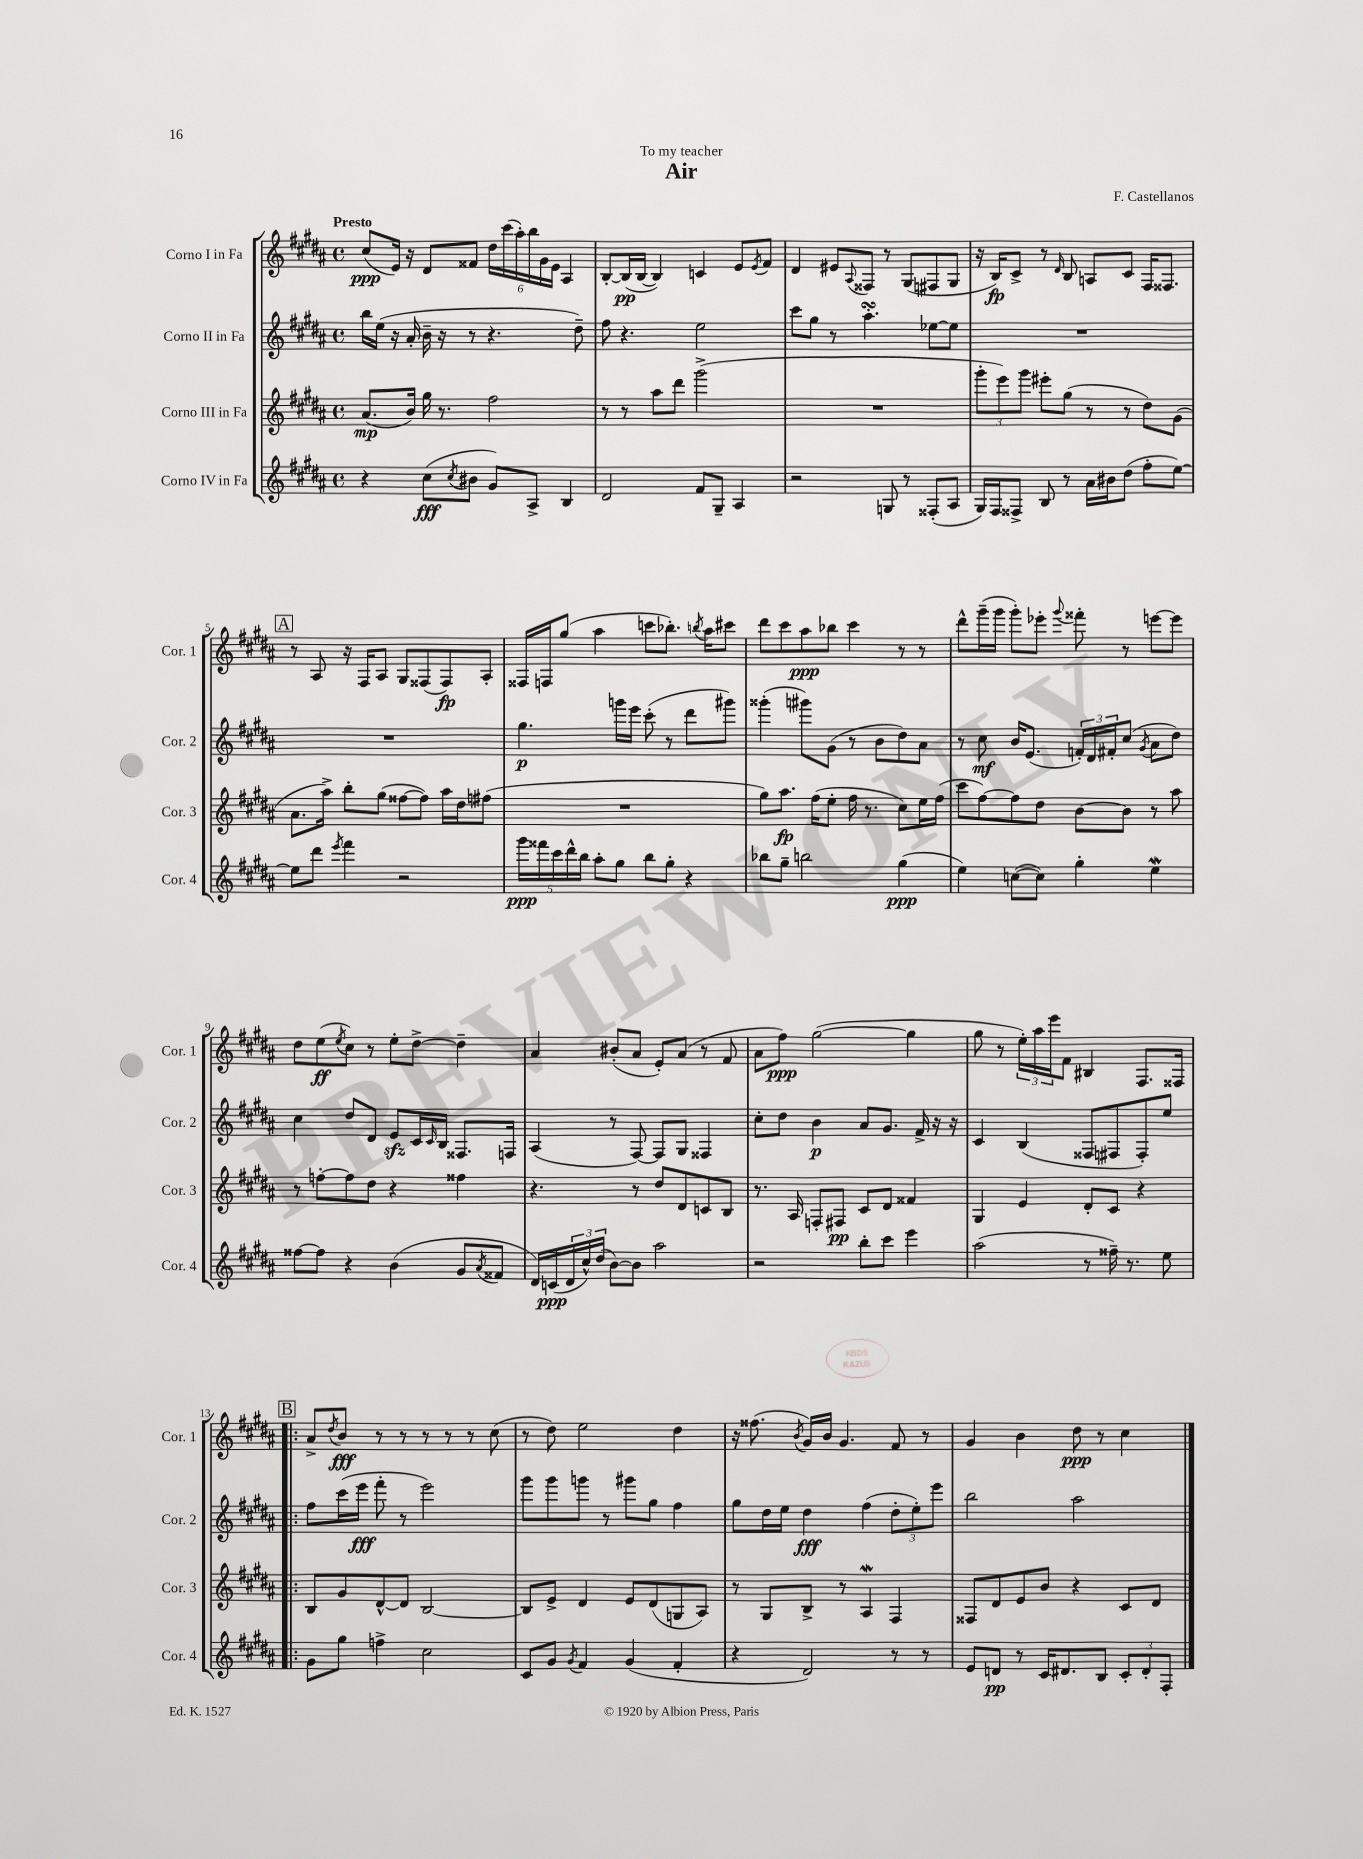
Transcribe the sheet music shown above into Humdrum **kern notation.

**kern	**kern	**kern	**kern
*staff4	*staff3	*staff2	*staff1
*clefG2	*clefG2	*clefG2	*clefG2
*k[f#c#g#d#a#]	*k[f#c#g#d#a#]	*k[f#c#g#d#a#]	*k[f#c#g#d#a#]
*M4/4	*M4/4	*M4/4	*M4/4
*met(c)	*met(c)	*met(c)	*met(c)
4r	(8.a#	16bb	(8cc#
.	.	(16ee	.
.	.	16r	16e)
.	16b)	16a#'	16r
(8cc#	16gg#	16b~	8d#
.	8.r	16r	.
8qcc#	.	.	.
8b#	.	8r	8f##
8g#)	2ff#	4.r	24dd#
.	.	.	(24ccc#
.	.	.	24aa#')
8A#^	.	.	24bb
.	.	.	24g#
.	.	.	24e
4B	.	.	4A#
.	.	8dd#~)	.
=	=	=	=
2d#	8r	8ff#	[8B'
.	8r	4.r	(16B]
.	.	.	[16B
.	8aa#	.	4B])
.	8ddd#	.	.
8f#	(2ggg#^	2ee	4c
8G#~	.	.	.
4A#	.	.	8e
.	.	.	8qe
.	.	.	8f#
=	=	=	=
2r	1r	8ccc#	4d#
.	.	8gg#	.
.	.	8r	8e#
.	.	.	8qqA#
.	.	4.aa#'	8F##
8G	.	.	8r
8r	.	.	(8G#
(8F##'	.	[8ee-	8F#
8A#	.	8ee-]	8G#
=	=	=	=
16G#)	12ggg#'	1r	16r
16F#	.	.	16B)
.	12eee)	.	.
8F##^	.	.	8c#^
.	12ggg#	.	.
8B	8eee#'	.	8r
.	.	.	16qqd#
8r	(8gg#	.	8B
16a#	8r	.	8A
16b#	.	.	.
(8dd#	8r	.	8c#
8ff#'	8dd#)	.	16F#
.	.	.	8.F##
[8ee)	(8g#	.	.
=	=	=	=
8ee]	8.a#	1r	8r
8ddd#	.	.	8A#
.	16aa#^)	.	.
8qeee	.	.	.
4fff#	8bb'	.	16r
.	.	.	16F#
.	(8gg#	.	8A#
2r	[8ff##	.	8G#
.	8ff##])	.	(8F##
.	16aa#	.	8F##)
.	16dd#	.	.
.	(8ff#	.	8A#'
=	=	=	=
20ggg#	1r	4.gg#	16F##
20fff##	.	.	.
.	.	.	16F
20ccc#	.	.	.
.	.	.	(8gg#
20ddd#^^	.	.	.
20bb	.	.	.
8aa#'	.	.	4aa#
8gg#	.	16ggg	.
.	.	16eee	.
8bb	.	(8ccc#'	8ccc
8gg#'	.	8r	8.bb-')
4r	.	8ddd#	.
.	.	.	8qbb
.	.	.	16aa#
.	.	8ggg#)	8ccc#
=	=	=	=
8bb-	8gg#)	(4ggg##'	8ddd#
8gg#~	8.aa#	.	8ccc#
2bb	.	8ggg#)	8aa#
.	(16ff#	.	.
.	8ee'	(8g#	8bb-
.	16ff#	8r	4ccc#
.	8.r	.	.
.	.	8b	.
(4gg#	8cc#)	8dd#)	8r
.	16ee	8a#	8r
.	(16ff#	.	.
=	=	=	=
4ee)	8ccc#	8r	8ddd#^^
.	[8ff#)	8cc#	(16ggg#~
.	.	.	16ggg#
([8cc	8ff#]	16b	8ggg#')
.	.	(8.e	.
8cc])	8dd#	.	8eee-'
.	.	.	8qqggg#
4gg#'	[8b	24f')	8fff##'
.	.	24d#	.
.	.	24f#'	.
.	8b]	(8cc#	8r
.	.	8qg#	.
4ee	8r	8a#	[8eee
.	8aa#	8dd#)	8eee]
=	=	=	=
[8ff##	8r	4cc#	8dd#
8ff##]	[8ff'	.	(8ee
.	.	.	8qee
4r	8ff]	8dd#	8cc#)
.	8dd#	8d#	8r
(4b	4r	8e	8ee'
.	.	16c#	[8dd#^
.	.	16qqc#	.
.	.	16B	.
8g#	4ff##	8.F##	4dd#~]
8qa#	.	.	.
8f##	.	.	.
.	.	16F	.
=	=	=	=
16d#)	4.r	(4A#	4a#
(16c	.	.	.
24d#	.	.	.
24cc#^^)	.	.	.
(24dd#	.	.	.
[8b)	.	8r	(8b#'
8b]	8r	[8F#)	8a#
2aa#	8dd#	8F#]	8e')
.	8d#	8G#	(8a#
.	8c	4F##	8r
.	8B	.	8f#
=	=	=	=
2r	8.r	8cc#'	8a#
.	.	8dd#	8ff#)
.	16A#	.	.
.	8F'	4b	([2gg#
.	8F#	.	.
8bb'	8c#	8a#	.
8ccc#	8d#	8.g#	.
4eee	4f##	.	4gg#]
.	.	16f#^	.
.	.	16r	.
.	.	16r	.
=	=	=	=
(2aa#	4G#	4c#	8gg#
.	.	.	8r
.	4e	(4B	24ee')
.	.	.	24aa#
.	.	.	24eee
.	.	.	8f#
8r	8d#'	8F##	4B#
16ff##~)	8c#	8F#	.
8.r	.	.	.
.	4r	8F#')	8.F#
8ee	.	8ee	.
.	.	.	16F##
=!|:	=!|:	=!|:	=!|:
8g#	8B	8ff#	8a#^
.	.	.	8qdd#
8gg#	8g#	(16ccc#	8b
.	.	16eee	.
4ff^	[8d#^^	8fff#'	8r
.	8d#]	8r	8r
2cc#	[2B	2eee)	8r
.	.	.	8r
.	.	.	8r
.	.	.	(8cc#
=	=	=	=
8c#	8B]	8ggg#	8r
8g#	8e^	8ggg#	8dd#)
8qg#	.	.	.
4f#	4d#	8ggg	2ee
.	.	8r	.
(4g#	8e	8ggg#	.
.	(8d#	8gg#	.
4f#'	8G	4ff#	4dd#
.	8A#)	.	.
=	=	=	=
4r	8r	8gg#	16r
.	.	.	(8.ff##
.	8G#	16dd#	.
.	.	16ee	.
.	.	.	8qb
2d#)	8B^	4dd#	16g#)
.	.	.	16b
.	8r	.	4.g#
.	4A#	(4ff#	.
8r	4F#	12dd#'	8f#
.	.	12ee')	.
8r	.	.	8r
.	.	12eee	.
=	=	=	=
8e	8F##	2bb	4g#
8d	8d#	.	.
8r	8e	.	4b
16c#	8b	.	.
8.d#	.	.	.
.	4r	2aa#	8dd#
8B	.	.	8r
12c#'	8c#	.	4cc#
12d#'	.	.	.
.	8d#	.	.
12F#'	.	.	.
==	==	==	==
*-	*-	*-	*-
